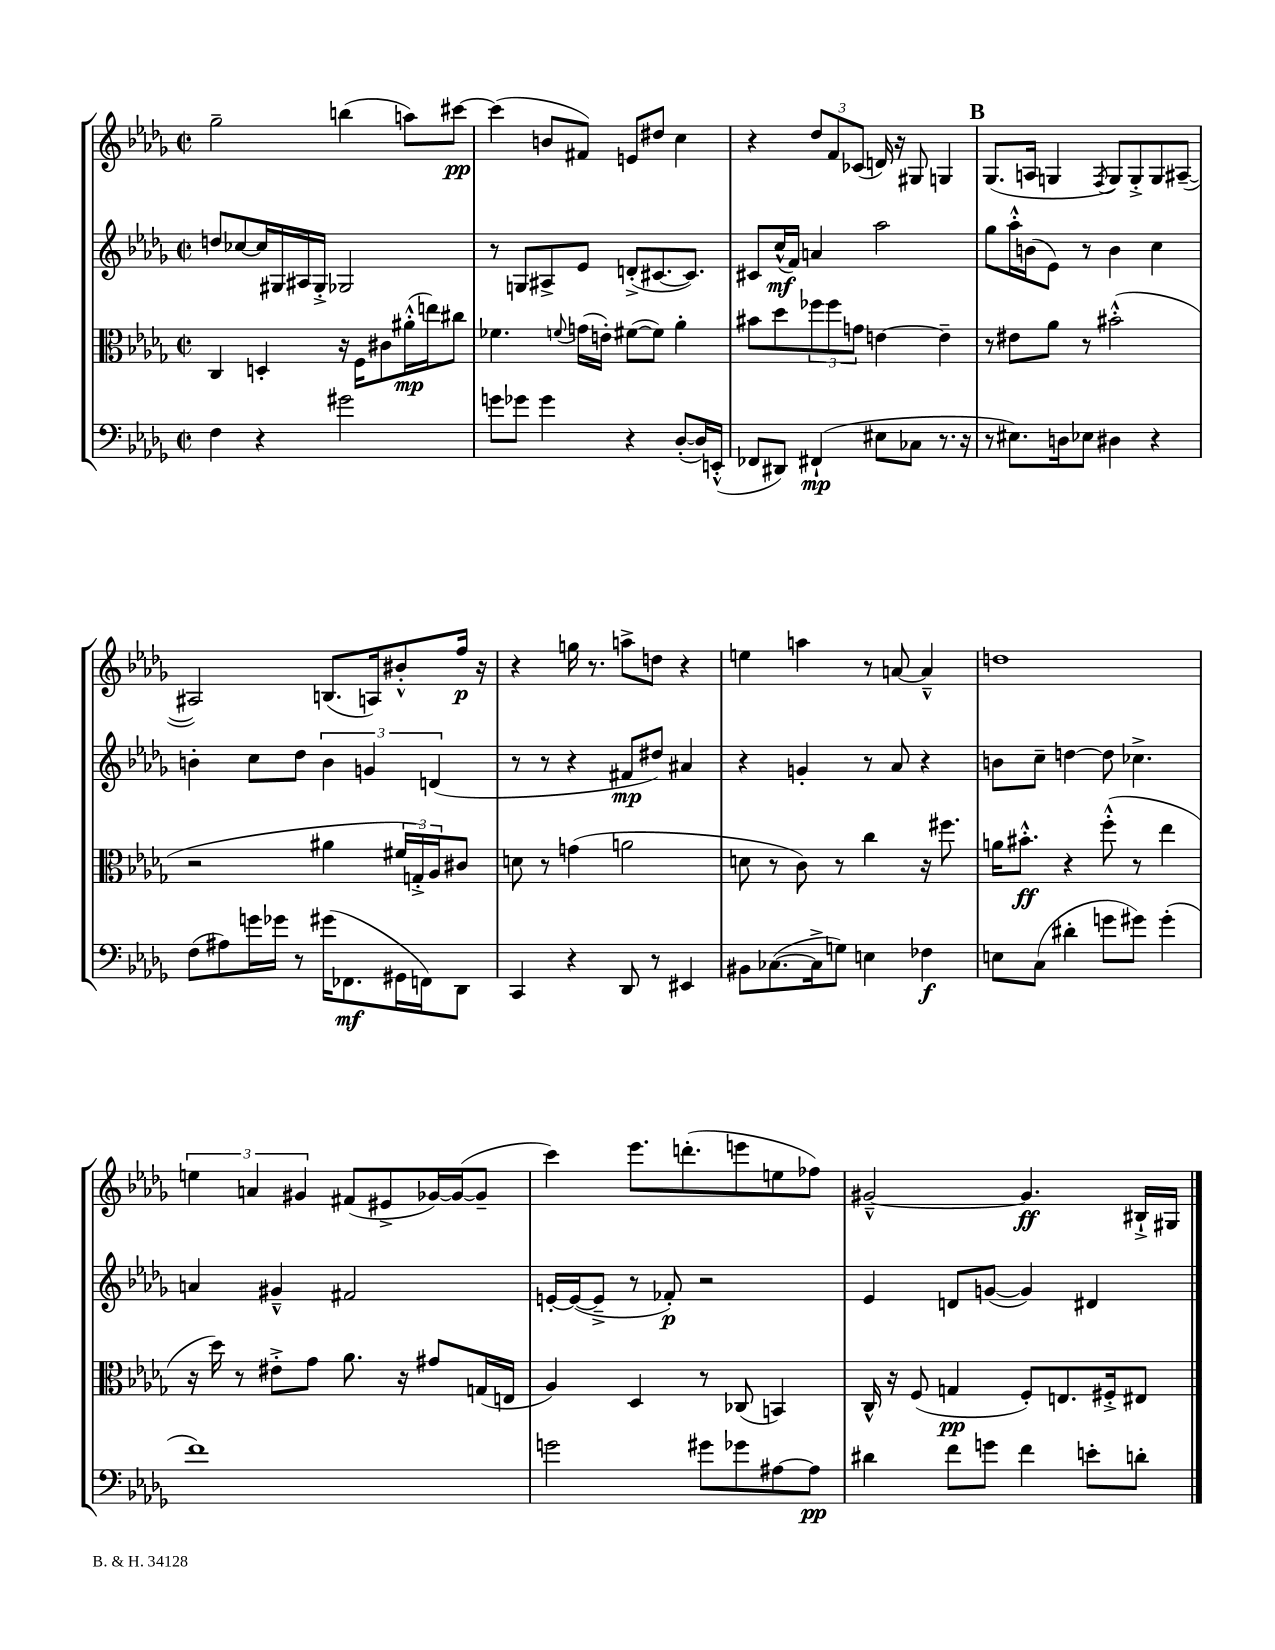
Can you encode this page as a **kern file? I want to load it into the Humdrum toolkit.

**kern	**kern	**kern	**kern
*staff4	*staff3	*staff2	*staff1
*clefF4	*clefC3	*clefG2	*clefG2
*k[b-e-a-d-g-]	*k[b-e-a-d-g-]	*k[b-e-a-d-g-]	*k[b-e-a-d-g-]
*M2/2	*M2/2	*M2/2	*M2/2
*met(c|)	*met(c|)	*met(c|)	*met(c|)
4F\	4C/	8dd/L	2gg-~\
.	.	[8cc-/	.
4r	4D'/	16cc-/]L	.
.	.	16G#/	.
.	.	16A#/	.
.	.	16G#'^/JJ	.
2g#\	16r	2G-/	(4bb\
.	16F\LK	.	.
.	8c#\	.	.
.	(16a#'^^\L	.	8aa\L)
.	16ee\J)	.	.
.	8cc#\J	.	[8ccc#\J
=	=	=	=
8g\L	4.f-\	8r	(4ccc#\]
8g-\J	.	8G/L	.
4g-\	.	8A#^/	8b/L
.	8qqf/	.	.
.	(16g\LL	8e-/J	8f#/J)
.	16e'\JJ)	.	.
4r	([8f#\L	(8d'^/L	8e/L
.	8f#\]J)	[8.c#/	8dd#/J
([8D-'/L	4a-'\	.	4cc\
.	.	8.c#/]J)	.
16D-/]L)	.	.	.
(16EE'^^/JJ	.	.	.
=	=	=	=
8FF-/L	8b#\L	8c#/L	4r
8DD#/J)	8dd-\	(16cc^^/L	.
.	.	16f/JJ)	.
(4FF#`/	12ff-\	4a/	12dd-/L
.	12ff-\	.	12f/
.	12g\J	.	(12c-/J
8E#\L	[4e\	2aa-\	16d/)
.	.	.	16r
8C-\J	.	.	8G#/
8.r	4e~\]	.	4G/
16r	.	.	.
=	=	=	=
8r	8r	8gg-\L	(8.G-/L
8.E#\L)	8e#\L	16aa-'^^\L	.
.	.	(16b\J	16A/Jk
.	8a-\J	8e-\J)	4G/
16D\k	.	.	.
8E-\J	8r	8r	.
.	.	.	8qF/
4D#\	(2b#'^^\	4b\	8G/L)
.	.	.	8G'^/
4r	.	4cc\	8G/
.	.	.	([8A#~/J
=	=	=	=
(8F\L	2r	4b'\	2A#/])
8A#\)	.	.	.
16g\L	.	8cc\L	.
16g-\JJ	.	.	.
8r	.	8dd-\J	.
(16g#\LK	4a#\	6b\	(8.B/L
8.FF-\	.	.	.
.	.	6g/	.
.	.	.	16A/k)
16GG#\L	24f#/LL	.	8b#'^^/
.	24G'^/)	.	.
16FF\J)	.	.	.
.	24A-/J	(6d/	.
8DD-\J	8c#/J	.	16ff/Jk
.	.	.	16r
=	=	=	=
4CC/	8d\	8r	4r
.	8r	8r	.
4r	(4g\	4r	16gg\
.	.	.	8.r
8DD-/	2a\	8f#/L	8aa^\L
8r	.	8dd#/J)	8dd\J
4EE#/	.	4a#/	4r
=	=	=	=
8BB#\L	8d\	4r	4ee\
([8.C-\	8r	.	.
.	8c\)	4g'/	4aa\
16C-^\]k	.	.	.
8G\J)	8r	.	.
4E\	4cc\	8r	8r
.	.	8a-/	[8a/
4F-\	16r	4r	4a~^^/]
.	8.ff#\	.	.
=	=	=	=
8E\L	16a\LK	8b\L	1dd
.	8.b#'^^\J	.	.
(8C\J	.	8cc~\J	.
4d#'\	4r	[4dd\	.
8g\L	(8ff'^^\	8dd\]	.
8g#\J)	8r	4.cc-^\	.
(4g#'\	4ee-\	.	.
=	=	=	=
1f)	16r	4a/	6ee\
.	16dd-\)	.	.
.	8r	.	.
.	.	.	6a/
.	8e#'^\L	4g#~^^/	.
.	.	.	6g#/
.	8g-\J	.	.
.	8.a-\	2f#/	(8f#/L
.	.	.	8e#^/
.	16r	.	.
.	8g#/L	.	[16g-/L)
.	.	.	(16g-/_J
.	(16G/L	.	8g-~/]J
.	16E/JJ	.	.
=	=	=	=
2g\	4A-/)	[16e'/LL	4ccc\)
.	.	(16e/_J	.
.	.	8e~^/]J	.
.	4D-/	8r	8.eee-\L
.	.	8f-'/)	.
.	.	.	(8.ddd'\
8g#\L	8r	2r	.
8g-\	(8C-/	.	8eee\
[8A#\	4BB/)	.	8ee\
8A#\]J	.	.	8ff-\J)
=	=	=	=
4d#\	16C^^/	4e-/	[2g#~^^/
.	16r	.	.
.	(8F/	.	.
8f\L	4G/	8d/L	.
8g\J	.	([8g/J	.
4f\	8F'/L)	4g/])	4.g#/]
.	8.E/	.	.
8e'\L	.	4d#/	.
.	16F#'^/k	.	.
8d'\J	8E#/J	.	16B#`^/LL
.	.	.	16G#/JJ
==	==	==	==
*-	*-	*-	*-
